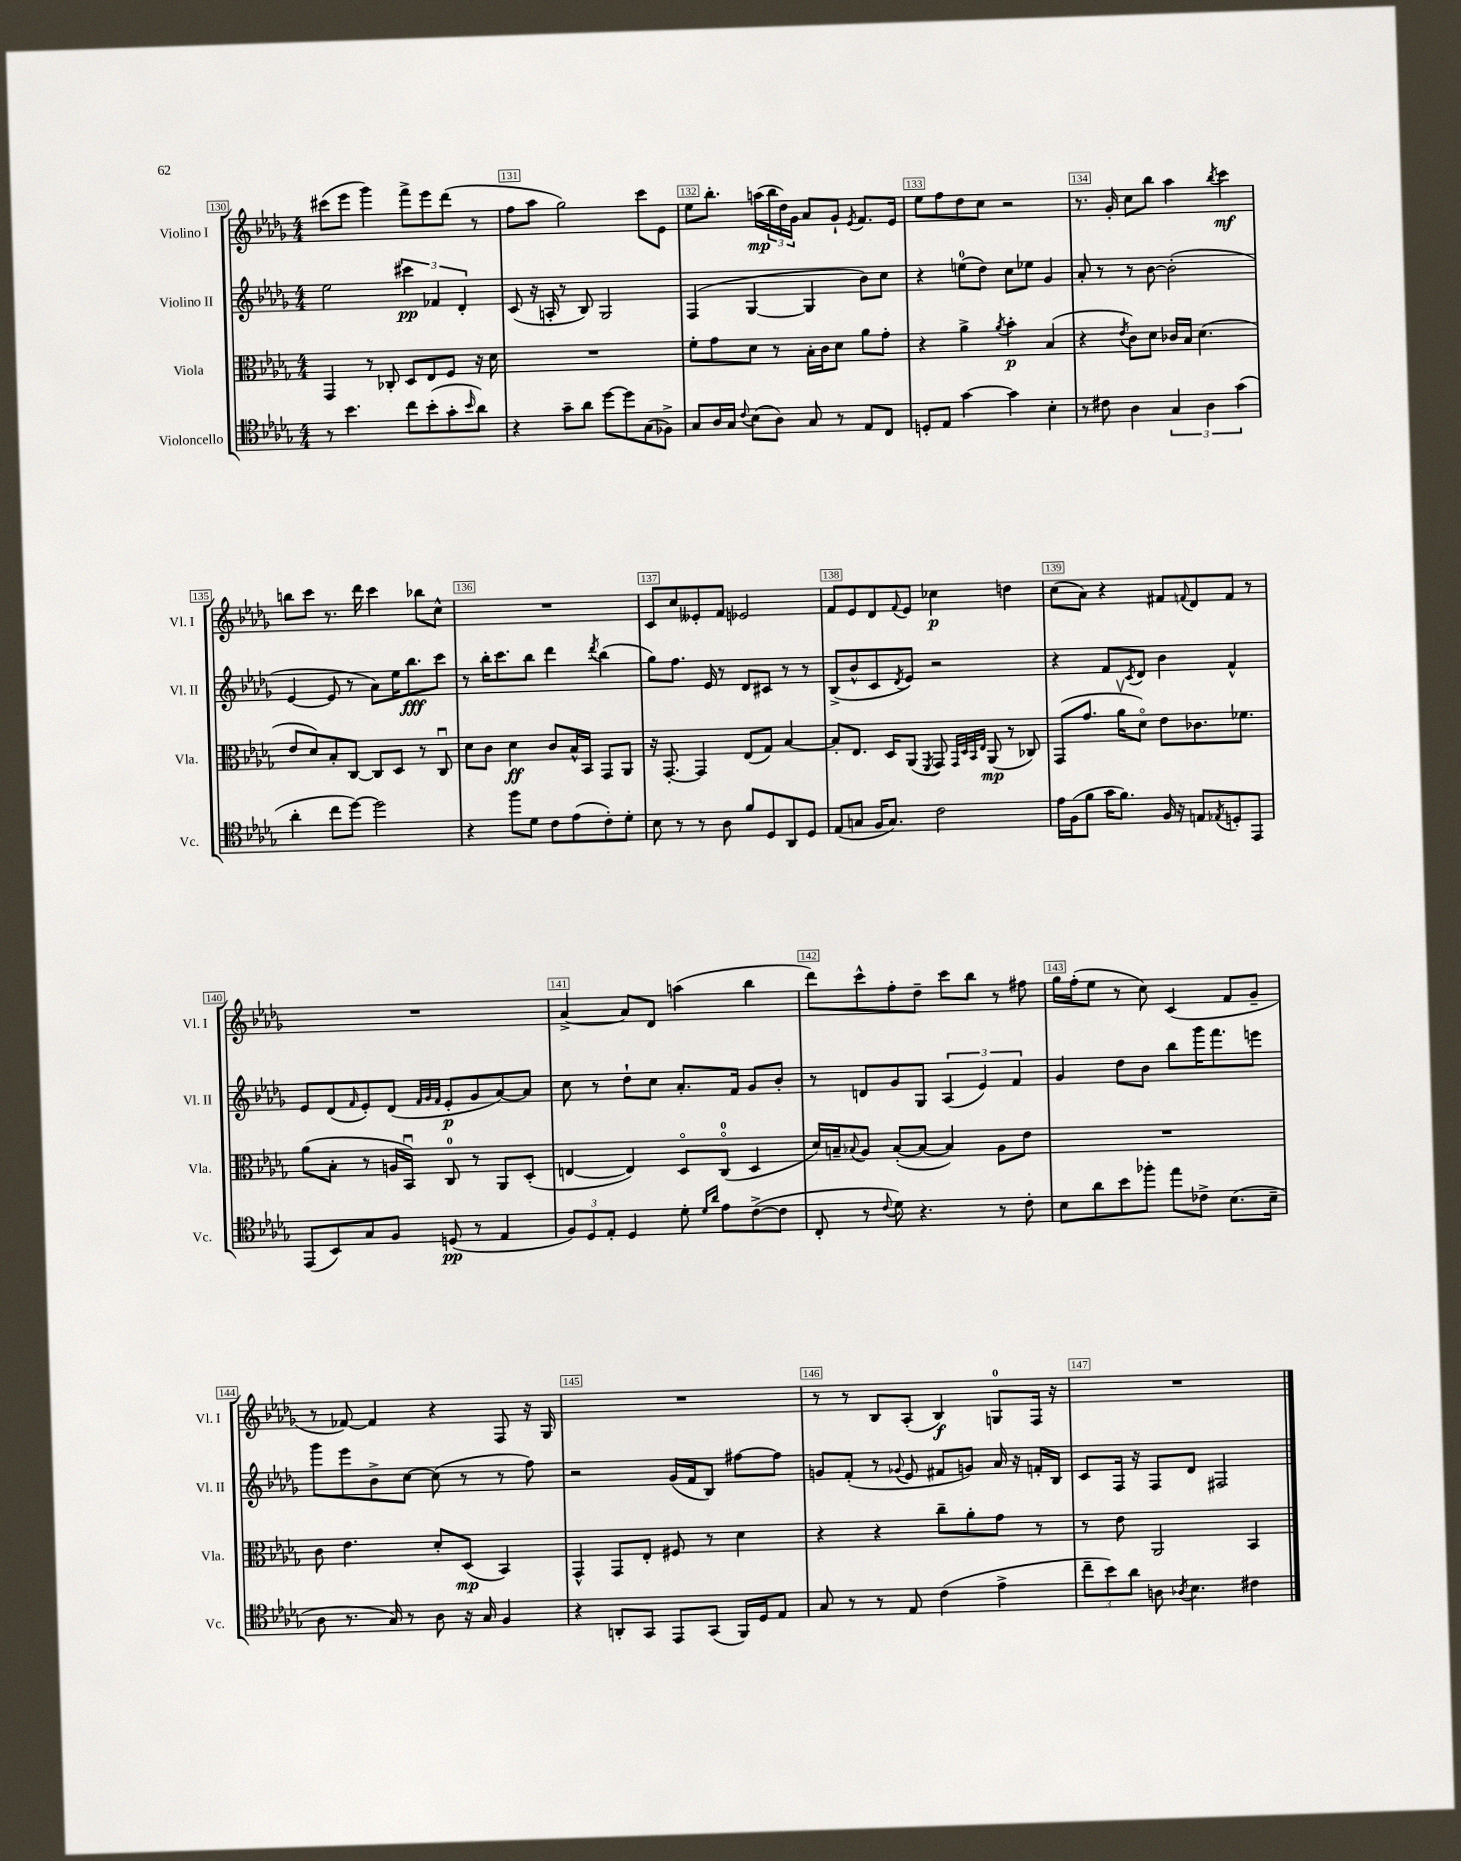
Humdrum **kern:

**kern	**dynam	**kern	**dynam	**kern	**dynam	**kern	**dynam
*part4	*part4	*part3	*part3	*part2	*part2	*part1	*part1
*staff4	*staff4	*staff3	*staff3	*staff2	*staff2	*staff1	*staff1
*I"Violoncello	*	*I"Viola	*	*I"Violino II	*	*I"Violino I	*
*I'Vc.	*	*I'Vla.	*	*I'Vl. II	*	*I'Vl. I	*
*clefC4	*	*clefC3	*	*clefG2	*	*clefG2	*
*k[b-e-a-d-g-]	*	*k[b-e-a-d-g-]	*	*k[b-e-a-d-g-]	*	*k[b-e-a-d-g-]	*
*M4/4	*	*M4/4	*	*M4/4	*	*M4/4	*
=130	=130	=130	=130	=130	=130	=130	=130
8r	.	4GG-/	.	2ee-\	.	(8ccc#X\L	.
4.b-\	.	.	.	.	.	8eee-\J	.
.	.	8r	.	.	.	4ggg-\)	.
.	.	8C-X'/	.	.	.	.	.
8cc\L	.	8D-/L	.	6ccc#X\	pp	8fff^\L	.
(8b-'\	.	8E-/	.	.	.	8eee-\	.
.	.	.	.	6f-X/	.	.	.
8g-'\	.	8F/J	.	.	.	(8ddd-\J	.
.	.	.	.	6d-'/	.	.	.
16qqb-/	.	.	.	.	.	.	.
8a-\J)	.	16r	.	.	.	8r	.
.	.	16d-\	.	.	.	.	.
=131	=131	=131	=131	=131	=131	=131	=131
4r	.	1r	.	(8c/	.	8ff\L	.
.	.	.	.	16r	.	8aa-\J	.
.	.	.	.	16An'/	.	.	.
8g-~\L	.	.	.	8r	.	2gg-\)	.
8a-\J	.	.	.	8B-/)	.	.	.
[8dd-\L	.	.	.	2G-/	.	.	.
8dd-\]	.	.	.	.	.	.	.
(8G-\	.	.	.	.	.	8ccc\L	.
8F-X^\J)	.	.	.	.	.	8e-\J	.
=132	=132	=132	=132	=132	=132	=132	=132
8G-/L	.	8f'\L	.	(4F/	.	8ee-\L	.
16A-/L	.	8g-\	.	.	.	8.bb-'\J	.
16G-/JJ	.	.	.	.	.	.	.
8qqc/	.	.	.	.	.	.	.
(8B-\L	.	8d-\J	.	[4G-/	.	.	.
.	.	.	.	.	.	(16aan\LL	mp
8A-\J)	.	8r	.	.	.	24bb-\	.
.	.	.	.	.	.	24dd-\)	.
.	.	.	.	.	.	24g-\JJ	.
8G-/	.	16B-'\LL	.	4G-/]	.	8a-/L	.
.	.	16c\J	.	.	.	.	.
8r	.	8d-\J	.	.	.	8g-`/J	.
.	.	.	.	.	.	8qe-/	.
8E-/L	.	8a-\L	.	8b-\L)	.	8.f/L	.
8C/J	.	8g-'\J	.	8cc\J	.	.	.
.	.	.	.	.	.	16e-/Jk	.
=133	=133	=133	=133	=133	=133	=133	=133
8Dn'/L	.	4r	.	4r	.	8ee-\L	.
8E-/J	.	.	.	.	.	8ff\	.
[4g-\	.	4a-^\	.	(8een\L	.	8dd-\	.
.	.	.	.	8dd-\J)	.	8cc\J	.
.	.	8qa-/	.	.	.	.	.
4g-\]	.	4b-'\	p	8cc\L	.	2r	.
.	.	.	.	8ee-X\J	.	.	.
4B-'\	.	(4B-/	.	4g-/	.	.	.
=134	=134	=134	=134	=134	=134	=134	=134
8r	.	4r	.	8a-'/	.	8.r	.
8c#X\	.	.	.	8r	.	.	.
.	.	.	.	.	.	16g-'/	.
.	.	8qe-/	.	.	.	.	.
4A-\	.	8c\L)	.	8r	.	8cc\L	.
.	.	8d-\J	.	[8b-\	.	8bb-\J	.
6G-/	.	16c-X/LL	.	(2b-'\]	.	4aa-\	.
.	.	16B-/JJ	.	.	.	.	.
.	.	(4.d-\	.	.	.	.	.
6A-\	.	.	.	.	.	.	.
.	.	.	.	.	.	8qbb-/	.
.	.	.	.	.	.	4ccc\	mf
(6g-\	.	.	.	.	.	.	.
!!LO:LB:g=z
=135	=135	=135	=135	=135	=135	=135	=135
4a-'\	.	8e-/L	.	[4e-/	.	8bbn\L	.
.	.	8d-/)	.	.	.	8ccc\J	.
8cc\L	.	8B-'/	.	8e-/]	.	8.r	.
[8dd-\J)	.	[8C/J	.	8r	.	.	.
.	.	.	.	.	.	16ddd-\	.
2dd-\]	.	8C/L]	.	8a-\L)	.	4ccc\	.
.	.	8D-/J	.	16ee-\K	.	.	.
.	.	.	.	8.bb-\	fff	.	.
.	.	8r	.	.	.	8bb-X\L	.
.	.	8Cu/	.	8ccc\J	.	8cc^^\J	.
=136	=136	=136	=136	=136	=136	=136	=136
4r	.	8d-\L	.	8r	.	1r	.
.	.	8c\J	.	16bb-'\KL	.	.	.
.	.	.	.	8.ccc\	.	.	.
8ff\L	.	4d-\	ff	.	.	.	.
8d-\J	.	.	.	8bb-\J	.	.	.
8c\L	.	8c/L	.	4ddd-\	.	.	.
(8e-\	.	16B-^^/L	.	.	.	.	.
.	.	16BB-/JJ	.	.	.	.	.
.	.	.	.	8qddd-/	.	.	.
8c'\)	.	8GG-/L	.	(4bb-\	.	.	.
8d-'\J	.	8AA-/J	.	.	.	.	.
=137	=137	=137	=137	=137	=137	=137	=137
8B-\	.	16r	.	8gg-\L)	.	8c/L	.
.	.	[8.GG-'/	.	.	.	.	.
8r	.	.	.	8.ff\J	.	8cc/	.
8r	.	4GG-/]	.	.	.	8e--X'/	.
.	.	.	.	16e-/	.	.	.
8A-\	.	.	.	8r	.	8f/J	.
8f/L	.	(8E-/L	.	8d-/L	.	2e-X/	.
8D-/	.	8G-/J)	.	8c#X/J	.	.	.
8AA-/	.	[4B-/	.	8r	.	.	.
8D-/J	.	.	.	8r	.	.	.
=138	=138	=138	=138	=138	=138	=138	=138
(8E-/L	.	8B-'/L]	.	(8B-^/L	.	8f/L	.
8Gn/J	.	8.E-/J	.	8b-^^/	.	8e-/	.
16F/KL	.	.	.	8c/	.	8d-/	.
8.G/J)	.	16D-/KL	.	.	.	.	.
.	.	.	.	8qd-/	.	8qqf/	.
.	.	(8AA-/J	.	8e-/J)	.	8e-/J	.
.	.	8qFF/	.	.	.	.	.
2c\	.	8GG-/)	.	2r	.	4cc-X\	p
.	.	32qqGG-/LLL	.	.	.	.	.
.	.	32qqD-/	.	.	.	.	.
.	.	32qqBB-/	.	.	.	.	.
.	.	32qqE-/JJJ	.	.	.	.	.
.	.	(8AA-/	mp	.	.	.	.
.	.	8r	.	.	.	4ddn\	.
.	.	8C-X/)	.	.	.	.	.
=139	=139	=139	=139	=139	=139	=139	=139
16e-\LL	.	(8GG-/L	.	4r	.	(8cc\L	.
(16F\J	.	.	.	.	.	.	.
8f\J	.	8.g-/J	.	.	.	8a-\J)	.
16g-\KL	.	.	.	8f/L	.	4r	.
8.f\J)	.	16a-v\KL	.	.	.	.	.
.	.	.	.	8qc/	.	.	.
.	.	8d-\J)	.	8d-/J	.	.	.
16F/	.	8e-\L	.	4b-\	.	8f#X/L	.
16r	.	.	.	.	.	.	.
.	.	.	.	.	.	8qqfn/	.
8En/L	.	8.c-X\	.	.	.	8d-/	.
8qE-X/	.	.	.	.	.	.	.
8Dn'/	.	.	.	4f^^/	.	8f/J	.
.	.	8.f-X\J	.	.	.	.	.
8EE-/J	.	.	.	.	.	8r	.
!!LO:LB:g=z
=140	=140	=140	=140	=140	=140	=140	=140
(8EE-/L	.	(8a-\L	.	8e-/L	.	1r	.
8BB-/)	.	8B-'\J	.	(8d-/	.	.	.
.	.	.	.	16qqf/	.	.	.
8G-/	.	8r	.	8e-'/)	.	.	.
8F/J	.	16An/LL	.	(8d-/J	.	.	.
.	.	16BB-u/JJ)	.	.	.	.	.
.	.	.	.	32qqf/LLL	.	.	.
.	.	.	.	32qqg-/	.	.	.
.	.	.	.	32qqf/JJJ	.	.	.
(8Dn/	pp	8C/	.	8e-'/L	p	.	.
8r	.	8r	.	8g-/	.	.	.
4E-/	.	8AA-/L	.	[8a-/)	.	.	.
.	.	(8D-'/J	.	8a-/J]	.	.	.
=141	=141	=141	=141	=141	=141	=141	=141
12F/L)	.	[4En/	.	8cc\	.	[4a-^/	.
12D-/	.	.	.	.	.	.	.
.	.	.	.	8r	.	.	.
12E-'/J	.	.	.	.	.	.	.
4D-/	.	4E/])	.	8dd-`\L	.	8a-/L]	.
.	.	.	.	8cc\J	.	8d-/J	.
8d-'\	.	8D-/L	.	8.a-'/L	.	(4aan\	.
16qqd-/LL	.	.	.	.	.	.	.
16qqa-/JJ	.	.	.	.	.	.	.
8e-\L	.	(8C/J	.	.	.	.	.
.	.	.	.	16f/Jk	.	.	.
([8c^\	.	4D-/	.	8g-/L	.	4bb-\	.
8c\J]	.	.	.	8b-'/J	.	.	.
=142	=142	=142	=142	=142	=142	=142	=142
8C'/	.	16d-/LL)	.	8r	.	8ddd-\L)	.
.	.	16Bn~/J	.	.	.	.	.
.	.	8qqB-X/	.	.	.	.	.
8r	.	8A-/J	.	8dn/L	.	8ccc^^\	.
8qqc/	.	.	.	.	.	.	.
8d-\)	.	([8B-'/L	.	8g-/	.	8ff'\	.
4.r	.	8B-/J_	.	8G-/J	.	8dd-~\J	.
.	.	4B-/])	.	(6A-/	.	8ccc\L	.
.	.	.	.	.	.	8bb-\J	.
.	.	.	.	6e-/)	.	.	.
8r	.	8A-\L	.	.	.	8r	.
.	.	.	.	6f/	.	.	.
8c'\	.	8e-\J	.	.	.	8ff#X\	.
=143	=143	=143	=143	=143	=143	=143	=143
8B-\L	.	1r	.	4g-/	.	16gg-\LL	.
.	.	.	.	.	.	(16ff'\J	.
8a-\	.	.	.	.	.	8ee-\J	.
8b-\	.	.	.	8dd-\L	.	8r	.
8ff-X'\J	.	.	.	8b-\J	.	8cc\)	.
8ee-\L	.	.	.	8bb-\L	.	(4c/	.
8c-X^\J	.	.	.	16ggg-\K	.	.	.
.	.	.	.	8.fff\	.	.	.
(8.B-\L	.	.	.	.	.	8f/L	.
.	.	.	.	8eeen\J	.	8g-~/J	.
16B-~\Jk	.	.	.	.	.	.	.
!!LO:LB:g=z
=144	=144	=144	=144	=144	=144	=144	=144
8A-\	.	8c\	.	8ggg-\L	.	8r	.
8.r	.	4.e-\	.	8eee-\	.	[8f-X/)	.
.	.	.	.	8b-^\	.	4f-/]	.
16G-/)	.	.	.	.	.	.	.
8r	.	.	.	[8cc\J	.	.	.
8A-\	.	8d-'/L	.	(8cc\]	.	4r	.
16r	.	(8D-/J	mp	8r	.	.	.
16G-/	.	.	.	.	.	.	.
4F/	.	4BB-/)	.	8r	.	8F/	.
.	.	.	.	8ff\)	.	16r	.
.	.	.	.	.	.	16G-/	.
=145	=145	=145	=145	=145	=145	=145	=145
4r	.	4GG-^^/	.	2r	.	1r	.
8AAn'/L	.	8GG-/L	.	.	.	.	.
8GG-/J	.	8E-'/J	.	.	.	.	.
8EE-/L	.	8F#X/	.	(16g-/LL	.	.	.
.	.	.	.	16f/J	.	.	.
(8GG-/J	.	8r	.	8B-/J)	.	.	.
16FF/LL)	.	4d-\	.	[8ff#X\L	.	.	.
16D-/J	.	.	.	.	.	.	.
8E-/J	.	.	.	8ff#\J]	.	.	.
=146	=146	=146	=146	=146	=146	=146	=146
8G-/	.	4r	.	8gn/L	.	8r	.
8r	.	.	.	(8f'/J	.	8r	.
8r	.	4r	.	8r	.	8B-/L	.
.	.	.	.	8qqg-X/	.	.	.
8E-/	.	.	.	8e-/	.	(8A-'/J	.
(4c\	.	8cc~\L	.	8f#X/L	.	4B-/)	f
.	.	8a-'\	.	8gn/J)	.	.	.
4e-^\	.	8g-\J	.	16a-/	.	8Gn/L	.
.	.	.	.	16r	.	.	.
.	.	8r	.	16fn'/LL	.	16F/Jk	.
.	.	.	.	16B-/JJ	.	16r	.
=147	=147	=147	=147	=147	=147	=147	=147
12cc~\L	.	8r	.	8c/L	.	1r	.
12b-\)	.	.	.	.	.	.	.
.	.	8e-\	.	16F/Jk	.	.	.
12a-\J	.	.	.	.	.	.	.
.	.	.	.	16r	.	.	.
8An\	.	2AA-/	.	8F/L	.	.	.
8qA-X/	.	.	.	.	.	.	.
4.B-\	.	.	.	8d-/J	.	.	.
.	.	.	.	2F#X/	.	.	.
4c#X\	.	4BB-/	.	.	.	.	.
==	==	==	==	==	==	==	==
*-	*-	*-	*-	*-	*-	*-	*-
